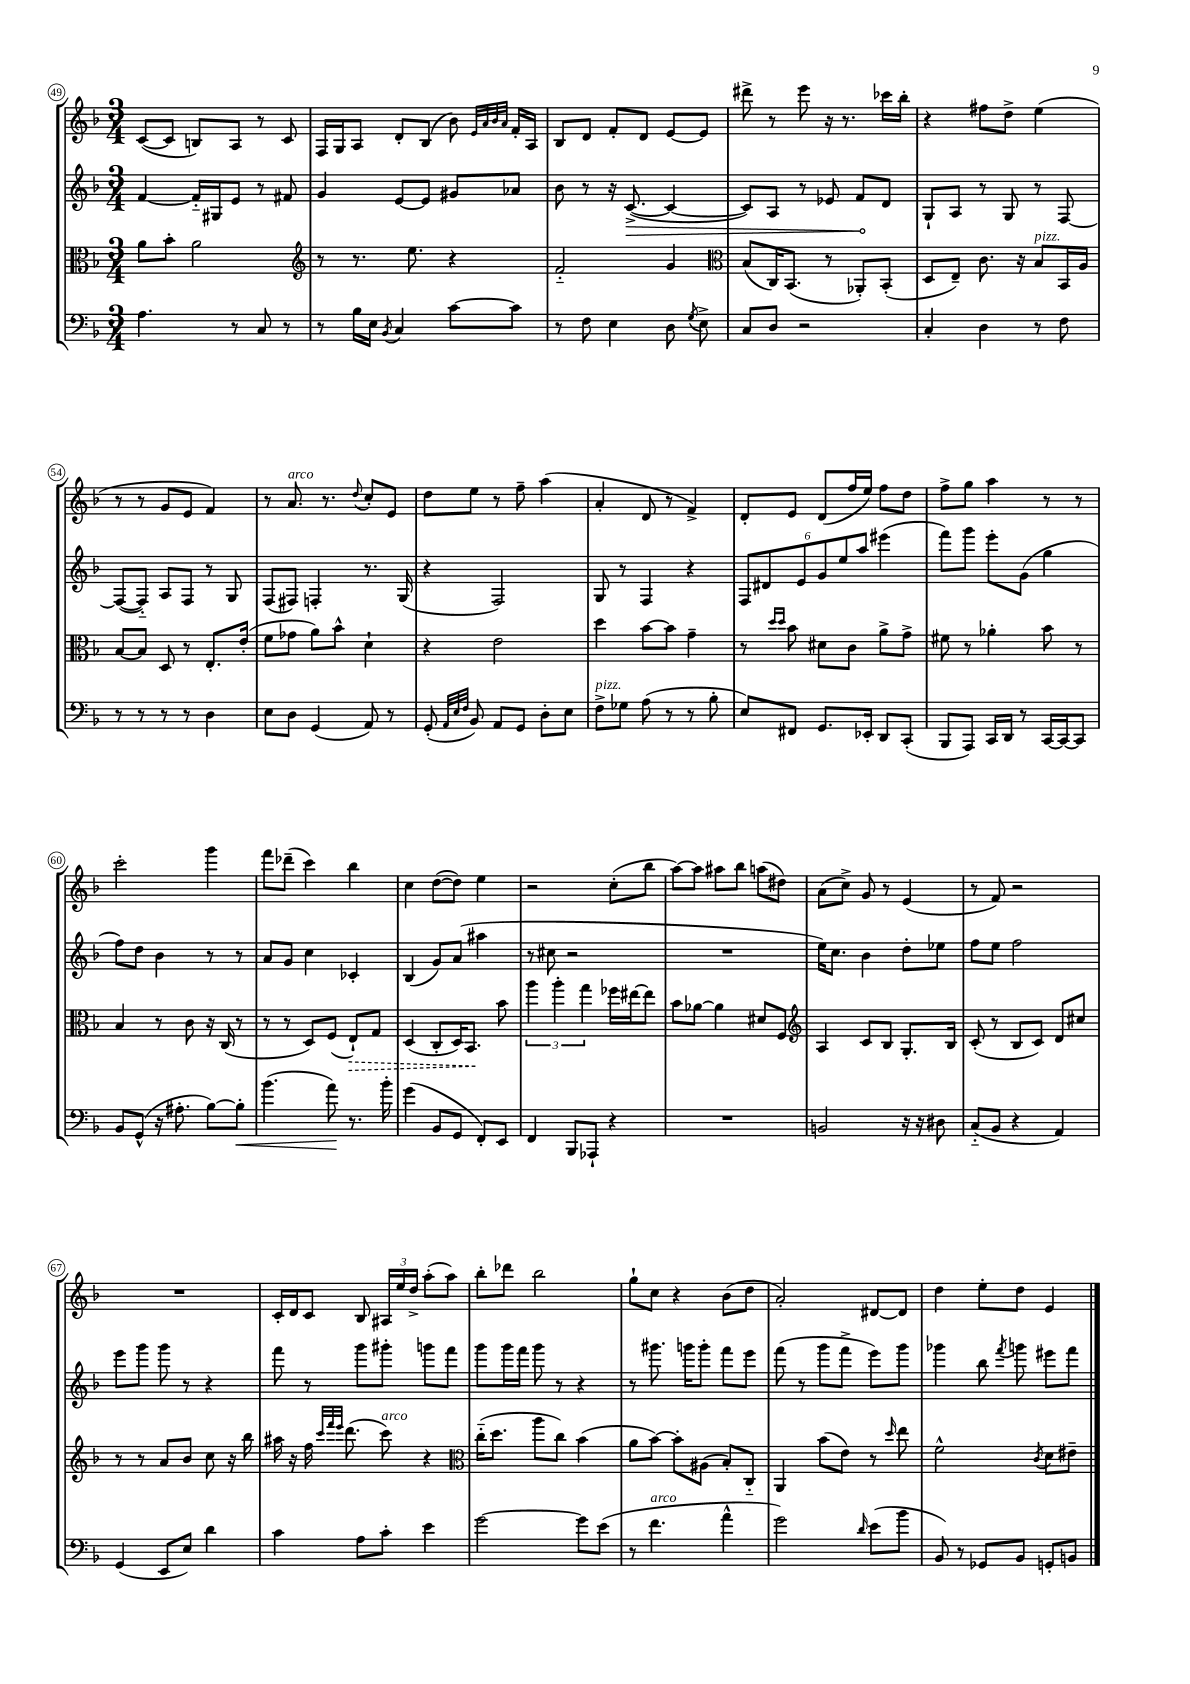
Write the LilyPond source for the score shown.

<<
\new StaffGroup <<
\new Staff = "s0" {
    \clef treble \key f \major \numericTimeSignature \time 3/4
    \autoBeamOff c'8[~( c'8] b8[) a8] r8 c'8 |
    f16[ g16 a8] d'8[-. bes8]( bes'8) \grace { e'32[ a'32 bes'32 a'32] } f'16[-. a16] |
    bes8[ d'8] f'8[-. d'8] e'8[~ e'8] |
    dis'''8-> r8 e'''8 r16 r8. ces'''16[ bes''16]-. |
    r4 fis''8[ d''8]-> e''4( |
    r8 r8 g'8[ e'8] f'4) |
    r8 a'8.^\markup { \italic "arco" } r8. \appoggiatura { d''8 } c''8[-. e'8] |
    d''8[ e''8] r8 f''8-- a''4( |
    a'4-. d'8 r8 f'4->) |
    d'8[-. e'8] d'8[( f''16 e''16]) f''8[ d''8] |
    f''8[-> g''8] a''4 r8 r8 |
    c'''2-. g'''4 |
    f'''8[ des'''8]--( c'''4) bes''4 |
    c''4 d''8[~( d''8]) e''4 |
    r2 c''8[-.( bes''8] |
    a''8[~) a''8] ais''8[ bes''8] a''8[( dis''8]) |
    a'8[( c''8]->) g'8 r8 e'4( |
    r8 f'8) r2 |
    R2. |
    c'16[-. d'16 c'8] bes8 \tuplet 3/2 { ais16[ e''16 d''16]-> } a''8[-.( a''8]) |
    bes''8[-. des'''8] bes''2 |
    g''8[-! c''8] r4 bes'8[( d''8] |
    a'2-.) dis'8[~ dis'8] |
    d''4 e''8[-. d''8] e'4 \bar "|." |
}
\new Staff = "s1" {
    \clef treble \key f \major \numericTimeSignature \time 3/4
    \autoBeamOff f'4~ f'16[-_ gis16 e'8] r8 fis'8 |
    g'4 e'8[~ e'8] gis'8[ aes'8] |
    bes'8 r8 r16 \once \override Hairpin.circled-tip = ##t c'8.~->\>( c'4~ |
    c'8[) a8] r8 ees'8 f'8[\! d'8] |
    g8[-! a8] r8 g8 r8 f8~ |
    f8[~( f8]-_) a8[ f8] r8 g8 |
    f8[( fis8]) f4-. r8. g16( |
    r4 f2) |
    g8 r8 f4 r4 |
    \tuplet 6/4 { f8[ dis'8 e'8 g'8 e''8 a''8] } eis'''4( |
    f'''8[) g'''8] e'''8[-. g'8]( g''4 |
    f''8[) d''8] bes'4 r8 r8 |
    a'8[ g'8] c''4 ces'4-. |
    bes4( g'8[) a'8]( ais''4 |
    r8 cis''8 r2 |
    R2. |
    e''16[) c''8.] bes'4 d''8[-. ees''8] |
    f''8[ e''8] f''2 |
    e'''8[ g'''8] g'''8 r8 r4 |
    f'''8 r8 g'''8[ gis'''8]-. g'''8[ f'''8] |
    g'''8[ g'''16 f'''16] g'''8 r8 r4 |
    r8 gis'''8. g'''16[ g'''8]-. f'''8[ e'''8] |
    f'''8( r8 g'''8[ f'''8]-> e'''8[) g'''8] |
    ges'''4 bes''8 \acciaccatura { f'''8 } g'''8 eis'''8[ f'''8] \bar "|." |
}
\new Staff = "s2" {
    \clef alto \key f \major \numericTimeSignature \time 3/4
    \autoBeamOff a'8[ bes'8]-. a'2 |
    \clef treble r8 r8. e''8. r4 |
    f'2-_ g'4 |
    \clef alto bes8[( c16) bes,8.]( r8 aes,8[-.) bes,8]-.( |
    d8[ e8]--) c'8. r16 bes8[^\markup { \italic "pizz." } bes,16 a16] |
    bes8[~ bes8] d8 r8 e8.[-. e'16]-.( |
    f'8[ ges'8] a'8[) bes'8]-^ d'4-! |
    r4 e'2 |
    d''4 bes'8[~ bes'8] g'4-- |
    r8 \grace { d''16[ d''16] } bes'8 dis'8[ c'8] a'8[-> g'8]-> |
    fis'8 r8 aes'4-. bes'8 r8 |
    bes4 r8 c'8 r16 c16( r8 |
    r8 r8 d8[) f8]( \once \override Hairpin.style = #'dashed-line e8[-!\>) g8] |
    d4( c8[-. d16) bes,8.]\! bes'8 |
    \tuplet 3/2 { a''4 a''4-. g''4 } fes''16[ eis''16~ eis''8] |
    bes'8[ aes'8]~ aes'4 dis'8[ f8] |
    \clef treble a4 c'8[ bes8] g8.[-. bes16] |
    c'8-.( r8 bes8[ c'8]) d'8[ cis''8] |
    r8 r8 a'8[ bes'8] c''8 r16 bes''16 |
    ais''16 r16 f''16 \grace { c'''32[ f'''32 e'''32] } d'''8.( c'''8^\markup { \italic "arco" }) r4 |
    \clef alto c''16[-_( d''8.] a''8[ c''8]) bes'4( |
    a'8[ bes'8]~) bes'8[-. ais8]( bes8[-.) c8]-_ |
    a,4 bes'8[( e'8]) r8 \grace { d''16 } e''8 |
    f'2-^ \acciaccatura { c'8 } d'8[ eis'8]-- \bar "|." |
}
\new Staff = "s3" {
    \clef bass \key f \major \numericTimeSignature \time 3/4
    \autoBeamOff a4. r8 c8 r8 |
    r8 bes16[ e16] \acciaccatura { bes,8 } c4 c'8[~ c'8] |
    r8 f8 e4 d8 \acciaccatura { g8 } e8-> |
    c8[ d8] r2 |
    c4-. d4 r8 f8 |
    r8 r8 r8 r8 d4 |
    e8[ d8] g,4( a,8) r8 |
    g,8-.( \grace { a,32[ e32 f32] } bes,8) a,8[ g,8] d8[-. e8] |
    f8[->^\markup { \italic "pizz." } ges8] a8( r8 r8 bes8-. |
    e8[) fis,8] g,8.[ ees,16]-. d,8[ c,8]-.( |
    bes,,8[ a,,8]) c,16[ d,16] r8 c,16[~ c,16~ c,8] |
    bes,8[ g,8]-^( r16 ais8.-. bes8[~) bes8]-.\< |
    bes'4.( a'8\!) r8. bes'16-. |
    g'4( bes,8[ g,8] f,8[-.) e,8] |
    f,4 bes,,8[ aes,,8]-! r4 |
    R2. |
    b,2 r16 r16 dis8 |
    c8[-_( bes,8] r4 a,4) |
    g,4( e,8[ e8]) d'4 |
    c'4 a8[ c'8]-. e'4 |
    g'2~ g'8[ e'8]( |
    r8 f'4.^\markup { \italic "arco" } a'4-^ |
    g'2) \grace { d'16 } e'8[( bes'8] |
    bes,8) r8 ges,8[ bes,8] g,8[-. b,8] \bar "|." |
}
>>
>>
\layout { \context { \Score currentBarNumber = #49 \override BarNumber.stencil = #(make-stencil-circler 0.1 0.3 ly:text-interface::print) } }
